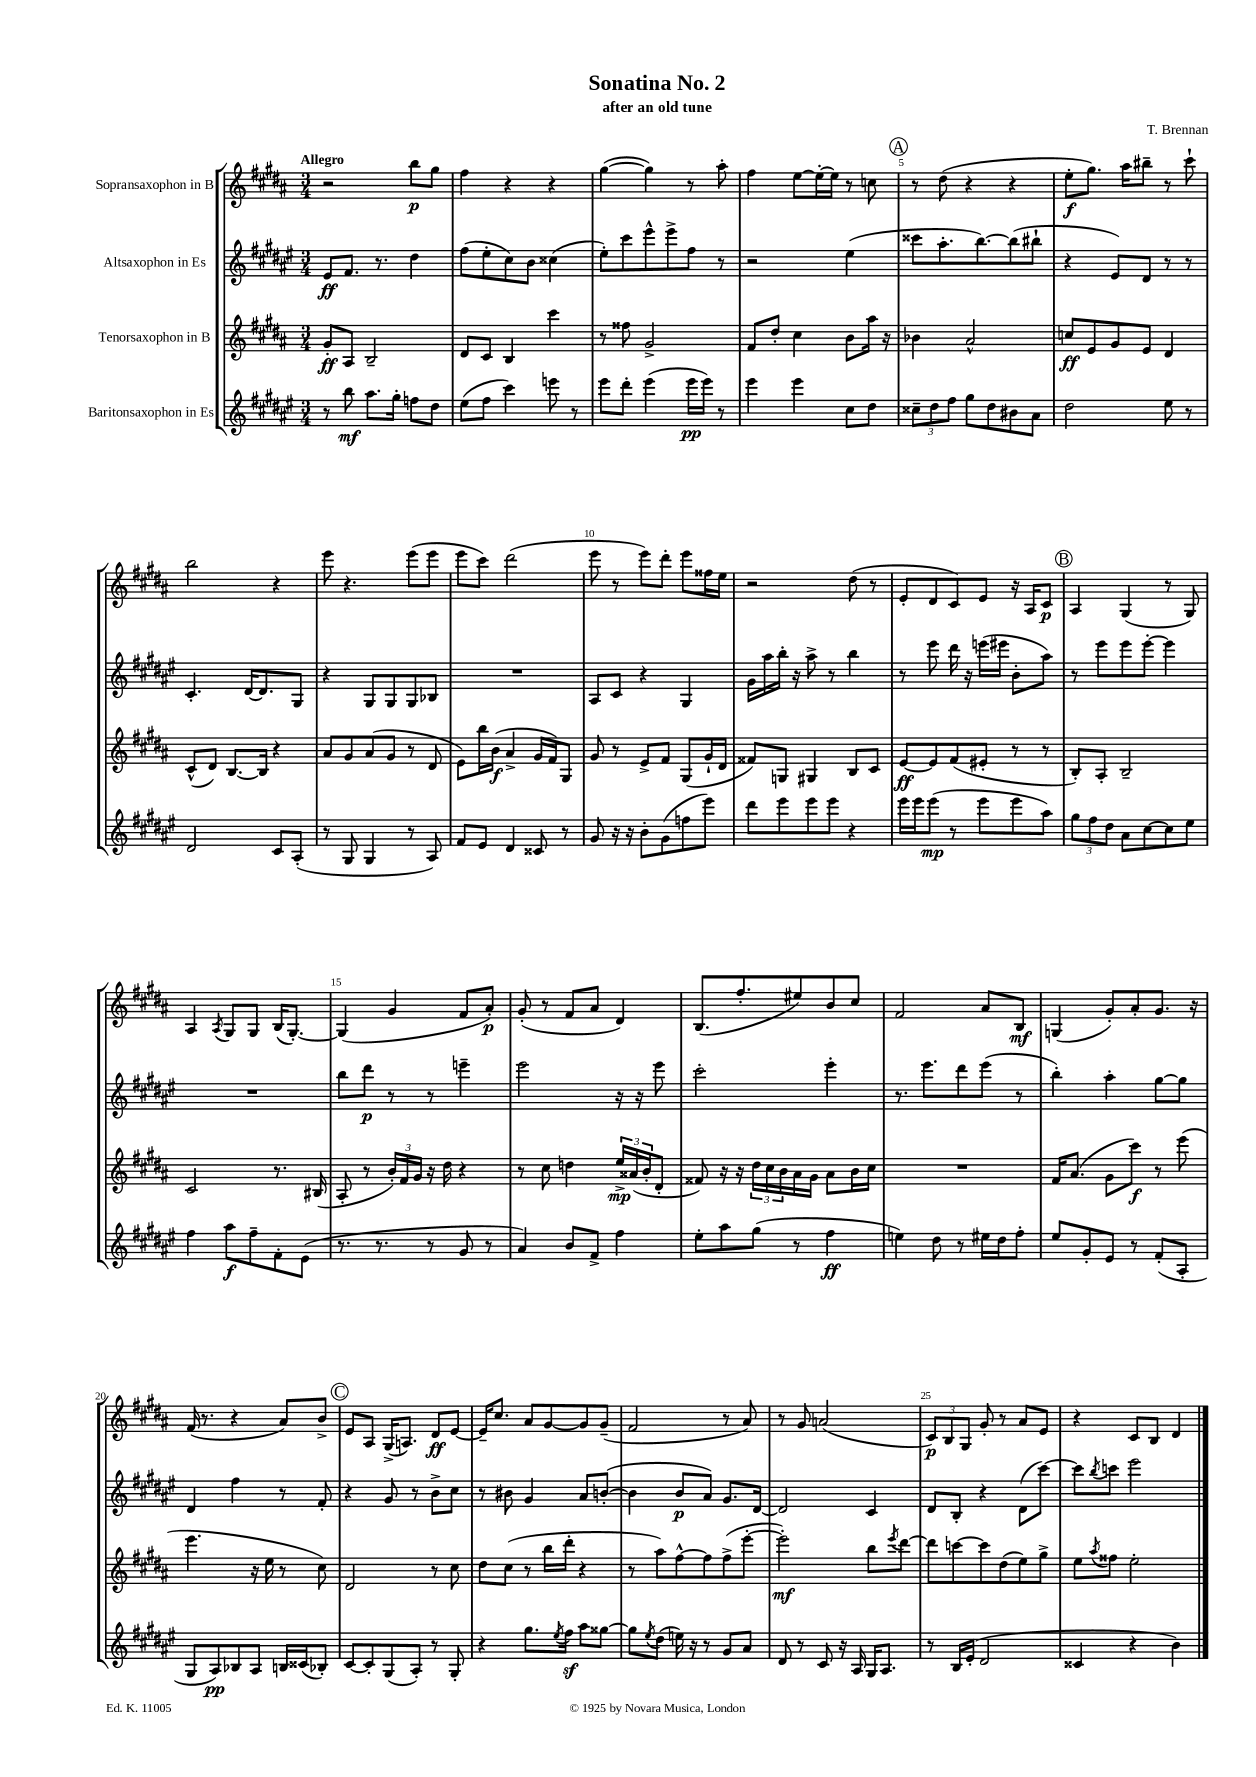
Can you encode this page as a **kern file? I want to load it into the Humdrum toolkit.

**kern	**dynam	**kern	**dynam	**kern	**dynam	**kern	**dynam
*part4	*part4	*part3	*part3	*part2	*part2	*part1	*part1
*staff4	*staff4	*staff3	*staff3	*staff2	*staff2	*staff1	*staff1
*I"Baritonsaxophon in Es	*	*I"Tenorsaxophon in B	*	*I"Altsaxophon in Es	*	*I"Sopransaxophon in B	*
*clefG2	*	*clefG2	*	*clefG2	*	*clefG2	*
*k[f#c#g#d#a#e#]	*	*k[f#c#g#d#a#]	*	*k[f#c#g#d#a#e#]	*	*k[f#c#g#d#a#]	*
*M3/4	*	*M3/4	*	*M3/4	*	*M3/4	*
=1	=1	=1	=1	=1	=1	=1	=1
!	!	!	!	!	!	!LO:TX:a:B:t=Allegro	!
8r	.	8g#'/L	ff	8e#/L	ff	2r	.
8bb\	mf	8A#/J	.	8.f#/J	.	.	.
8.aa#\L	.	2B~/	.	.	.	.	.
.	.	.	.	8.r	.	.	.
16gg#'\Jk	.	.	.	.	.	.	.
8ffn\L	.	.	.	4dd#\	.	8bb\L	p
8dd#\J	.	.	.	.	.	8gg#\J	.
=2	=2	=2	=2	=2	=2	=2	=2
(8ee#\L	.	8d#/L	.	(8ff#\L	.	4ff#\	.
8ff#\J	.	8c#/J	.	8ee#'\	.	.	.
4ccc#\)	.	4B/	.	8cc#\)	.	4r	.
.	.	.	.	8b\J	.	.	.
8eeen\	.	4ccc#\	.	(4cc##X\	.	4r	.
8r	.	.	.	.	.	.	.
=3	=3	=3	=3	=3	=3	=3	=3
8eee#\L	.	8r	.	8ee#'\L)	.	([4gg#\	.
8ddd#'\J	.	8ff##X\	.	8ccc#\	.	.	.
(4eee#\	.	2g#^/	.	8eee#^^\	.	4gg#\])	.
.	.	.	.	8eee#^\	.	.	.
16eee#\LL	pp	.	.	8ff#\J	.	8r	.
16eee#\JJ)	.	.	.	.	.	.	.
8r	.	.	.	8r	.	8aa#'\	.
=4	=4	=4	=4	=4	=4	=4	=4
4eee#\	.	8f#/L	.	2r	.	4ff#\	.
.	.	8dd#'/J	.	.	.	.	.
4eee#\	.	4cc#\	.	.	.	[8ee\L	.
.	.	.	.	.	.	16ee'\L_	.
.	.	.	.	.	.	16ee\JJ]	.
8cc#\L	.	8b\L	.	(4ee#\	.	8r	.
8dd#\J	.	16aa#\Jk	.	.	.	8ccn\	.
.	.	16r	.	.	.	.	.
!!LO:REH:place=s1:t=A
=5	=5	=5	=5	=5	=5	=5	=5
12cc##X~\L	.	4b-X\	.	8ccc##X\L	.	8r	.
12dd#\	.	.	.	.	.	.	.
.	.	.	.	8.aa#'\	.	(8dd#\	.
12ff#\J	.	.	.	.	.	.	.
8gg#\L	.	2a#^^/	.	.	.	4r	.
.	.	.	.	[8.bb\)	.	.	.
8dd#\	.	.	.	.	.	.	.
8b#X\	.	.	.	(8bb\]	.	4r	.
8a#\J	.	.	.	8bb#X`\J	.	.	.
=6	=6	=6	=6	=6	=6	=6	=6
2dd#\	.	8ccn/L	ff	4r	.	8ee'\L	f
.	.	8e/	.	.	.	8.gg#\J)	.
.	.	8g#/	.	8e#/L)	.	.	.
.	.	.	.	.	.	16aa#\KL	.
.	.	8e/J	.	8d#/J	.	8bb#X~\J	.
8ee#\	.	4d#/	.	8r	.	8r	.
8r	.	.	.	8r	.	8ccc#`\	.
!!LO:LB:g=z
=7	=7	=7	=7	=7	=7	=7	=7
2d#/	.	(8c#^^/L	.	4.c#'/	.	2bb\	.
.	.	8d#/J)	.	.	.	.	.
.	.	[8.B/L	.	.	.	.	.
.	.	.	.	[16d#/KL	.	.	.
.	.	16B/Jk]	.	8.d#/]	.	.	.
8c#/L	.	4r	.	.	.	4r	.
(8A#'/J	.	.	.	8G#/J	.	.	.
=8	=8	=8	=8	=8	=8	=8	=8
8r	.	8a#/L	.	4r	.	8eee\	.
8G#/	.	8g#/	.	.	.	4.r	.
4G#/	.	(8a#/	.	8G#/L	.	.	.
.	.	8g#/J	.	8G#/	.	.	.
8r	.	8r	.	8G#/	.	(8eee\L	.
8A#/)	.	8d#/	.	8B-X/J	.	8eee\J	.
=9	=9	=9	=9	=9	=9	=9	=9
8f#/L	.	8e\L)	.	2.r	.	8eee\L	.
8e#/J	.	16bb\L	.	.	.	8ccc#\J)	.
.	.	(16b\JJ	f	.	.	.	.
4d#/	.	4a#^/	.	.	.	(2ddd#\	.
8c##X/	.	16g#/LL	.	.	.	.	.
.	.	16f#/J)	.	.	.	.	.
8r	.	8G#/J	.	.	.	.	.
=10	=10	=10	=10	=10	=10	=10	=10
8g#/	.	8g#/	.	8A#/L	.	8eee\	.
16r	.	8r	.	8c#/J	.	8r	.
16r	.	.	.	.	.	.	.
8b'\L	.	8e^/L	.	4r	.	8eee\L)	.
(8g#\	.	8f#/J	.	.	.	8ddd#'\J	.
8ffn\	.	(8G#/L	.	4G#/	.	8eee\L	.
8eee#\J)	.	16g#`/L	.	.	.	16ff##X\L	.
.	.	16d#/JJ	.	.	.	16ee\JJ	.
=11	=11	=11	=11	=11	=11	=11	=11
8ddd#\L	.	8f##X/L)	.	16g#\LL	.	2r	.
.	.	.	.	16aa#\	.	.	.
8eee#\	.	8Gn/J	.	16bb'\JJ	.	.	.
.	.	.	.	16r	.	.	.
8eee#\	.	4G#X/	.	8aa#^\	.	.	.
8eee#\J	.	.	.	8r	.	.	.
4r	.	8B/L	.	4bb\	.	(8dd#\	.
.	.	8c#/J	.	.	.	8r	.
=12	=12	=12	=12	=12	=12	=12	=12
16eee#\LL	.	[8e/L	ff	8r	.	8e'/L	.
16eee#\J	.	.	.	.	.	.	.
(8eee#\J	mp	8e/]	.	8eee#\	.	8d#/	.
8r	.	(8f#/	.	16ddd#\	.	8c#/)	.
.	.	.	.	16r	.	.	.
8eee#\L	.	8e#X'/J	.	(16eeen\LL	.	8e/J	.
.	.	.	.	16eee#X\JJ	.	.	.
8eee#\	.	8r	.	8b'\L	.	16r	.
.	.	.	.	.	.	16A#/KL	.
8aa#\J)	.	8r	.	8aa#\J)	.	8c#/J	p
!!LO:REH:place=s1:t=B
=13	=13	=13	=13	=13	=13	=13	=13
12gg#\L	.	8B'/L)	.	8r	.	4A#/	.
12ff#\	.	.	.	.	.	.	.
.	.	8A#'/J	.	8eee#\L	.	.	.
12dd#\J	.	.	.	.	.	.	.
8a#\L	.	2B~/	.	8eee#\	.	(4G#/	.
[8cc#\	.	.	.	[8eee#'\J	.	.	.
8cc#\]	.	.	.	4eee#\]	.	8r	.
8ee#\J	.	.	.	.	.	8G#/)	.
!!LO:LB:g=z
=14	=14	=14	=14	=14	=14	=14	=14
4ff#\	.	2c#/	.	2.r	.	4A#/	.
.	.	.	.	.	.	8qA#/	.
8aa#\L	f	.	.	.	.	8G#/L	.
8ff#~\	.	.	.	.	.	8G#/J	.
8f#'\	.	8.r	.	.	.	(16B/KL	.
.	.	.	.	.	.	[8.G#'/J)	.
(8e#\J	.	.	.	.	.	.	.
.	.	(16B#X/	.	.	.	.	.
=15	=15	=15	=15	=15	=15	=15	=15
8.r	.	8A#'/	.	8bb\L	.	(4G#/]	.
.	.	8r	.	8ddd#\J	p	.	.
8.r	.	.	.	.	.	.	.
.	.	24b'/LL)	.	8r	.	4g#/	.
.	.	24f#/	.	.	.	.	.
.	.	24g#/JJ	.	.	.	.	.
8r	.	16r	.	8r	.	.	.
.	.	16dd#\	.	.	.	.	.
8g#/	.	4r	.	4eeen~\	.	8f#/L	.
8r	.	.	.	.	.	8a#'/J)	p
=16	=16	=16	=16	=16	=16	=16	=16
4a#/)	.	8r	.	2eee#\	.	(8g#'/	.
.	.	8cc#\	.	.	.	8r	.
8b/L	.	4ddn\	.	.	.	8f#/L	.
8f#^/J	.	.	.	.	.	8a#/J	.
4ff#\	.	24ee^/LL	mp	16r	.	4d#/)	.
.	.	(24a##X/	.	.	.	.	.
.	.	.	.	16r	.	.	.
.	.	24b'/J	.	.	.	.	.
.	.	8d#'/J	.	8eee#\	.	.	.
=17	=17	=17	=17	=17	=17	=17	=17
8ee#'\L	.	8f##X/)	.	2ccc#'\	.	(8.B/L	.
8aa#\	.	16r	.	.	.	.	.
.	.	16r	.	.	.	8.ff#'/	.
(8gg#\J	.	24dd#\LL	.	.	.	.	.
.	.	24cc#\	.	.	.	.	.
.	.	24b\	.	.	.	.	.
8r	.	16a#\	.	.	.	8ee#X/)	.
.	.	16g#\JJ	.	.	.	.	.
4ff#\	ff	8a#\L	.	4eee#'\	.	8b/	.
.	.	16b\L	.	.	.	8cc#/J	.
.	.	16cc#\JJ	.	.	.	.	.
=18	=18	=18	=18	=18	=18	=18	=18
4een\)	.	2.r	.	8.r	.	2f#/	.
.	.	.	.	8.eee#\L	.	.	.
8dd#\	.	.	.	.	.	.	.
8r	.	.	.	8ddd#\	.	.	.
16ee#X\LL	.	.	.	(8eee#\J	.	8a#/L	.
16dd#\J	.	.	.	.	.	.	.
8ff#'\J	.	.	.	8r	.	8B/J	mf
=19	=19	=19	=19	=19	=19	=19	=19
8ee#/L	.	16f#/KL	.	4bb'\)	.	(4Gn/	.
.	.	(8.a#/J	.	.	.	.	.
8g#'/	.	.	.	.	.	.	.
8e#/J	.	8g#\L	.	4aa#'\	.	8g#'/L)	.
8r	.	8ccc#\J)	f	.	.	8a#'/	.
(8f#'/L	.	8r	.	[8gg#\L	.	8.g#/J	.
8A#'/J	.	(8eee\	.	8gg#\J]	.	.	.
.	.	.	.	.	.	16r	.
!!LO:LB:g=z
=20	=20	=20	=20	=20	=20	=20	=20
8G#/L	.	4.eee\	.	4d#/	.	(16f#/	.
.	.	.	.	.	.	8.r	.
8A#/)	pp	.	.	.	.	.	.
8B-X/	.	.	.	4ff#\	.	4r	.
8A#/J	.	16r	.	.	.	.	.
.	.	16ee\	.	.	.	.	.
16Bn/LL	.	8r	.	8r	.	8a#/L)	.
(16c##X/J	.	.	.	.	.	.	.
8B-X'/J)	.	8cc#\)	.	8f#'/	.	8b^/J	.
!!LO:REH:place=s1:t=C
=21	=21	=21	=21	=21	=21	=21	=21
[8c#/L	.	2d#/	.	4r	.	8e/L	.
8c#'/]	.	.	.	.	.	8A#/J	.
(8G#/	.	.	.	8g#/	.	(16G#^/KL	.
.	.	.	.	.	.	8.An/J)	.
8A#'/J)	.	.	.	8r	.	.	.
8r	.	8r	.	8b^\L	.	8d#/L	ff
8G#'/	.	8cc#\	.	8cc#\J	.	[8e/J	.
=22	=22	=22	=22	=22	=22	=22	=22
4r	.	8dd#\L	.	8r	.	16e~/KL]	.
.	.	.	.	.	.	8.cc#/J	.
.	.	(8cc#\J	.	8b#X\	.	.	.
8.gg#\L	.	8r	.	4g#/	.	8a#/L	.
.	.	16bb\LL	.	.	.	[8g#/	.
8qee#/	.	.	.	.	.	.	.
16ff#z\Jk	.	16ddd#'\JJ	.	.	.	.	.
8aa#\L	.	4r	.	8a#/L	.	8g#/]	.
[8gg##X\J	.	.	.	([8bn'/J	.	(8g#~/J	.
=23	=23	=23	=23	=23	=23	=23	=23
8gg##\L]	.	8r	.	4b\]	.	2f#/	.
8qee#/	.	.	.	.	.	.	.
(8dd#\J	.	8aa#\L)	.	.	.	.	.
16een\)	.	[8ff#^^\	.	8b/L	p	.	.
16r	.	.	.	.	.	.	.
8r	.	8ff#\]	.	8a#/J)	.	.	.
8g#/L	.	(8ff#^\	.	8.g#/L	.	8r	.
8a#/J	.	[8eee'\J	.	.	.	8a#/)	.
.	.	.	.	[16d#/Jk	.	.	.
=24	=24	=24	=24	=24	=24	=24	=24
8d#/	.	2eee'\])	mf	2d#/]	.	8r	.
8r	.	.	.	.	.	8g#/	.
8c#/	.	.	.	.	.	(2an/	.
16r	.	.	.	.	.	.	.
16A#/	.	.	.	.	.	.	.
16G#/KL	.	8bb\L	.	4c#/	.	.	.
8.A#/J	.	.	.	.	.	.	.
.	.	8qeee/	.	.	.	.	.
.	.	[8ddd#\J	.	.	.	.	.
=25	=25	=25	=25	=25	=25	=25	=25
8r	.	8ddd#\L]	.	8d#/L	.	12c#/L)	p
.	.	.	.	.	.	12B/	.
16B/LL	.	[8cccn\	.	8B'/J	.	.	.
.	.	.	.	.	.	12G#/J	.
(16e#'/JJ	.	.	.	.	.	.	.
2d#/	.	8ccc\]	.	4r	.	8g#'/	.
.	.	(8dd#\	.	.	.	8r	.
.	.	8ee\)	.	(8d#\L	.	8a#/L	.
.	.	8gg#^\J	.	[8ccc#\J)	.	8e/J	.
=26	=26	=26	=26	=26	=26	=26	=26
4c##X/	.	8ee\L	.	8ccc#\L]	.	4r	.
.	.	8qaa#/	.	8qbb/	.	.	.
.	.	8ff##X\J	.	8cccn\J	.	.	.
4r	.	2ee'\	.	2eee#\	.	8c#/L	.
.	.	.	.	.	.	8B/J	.
4b\)	.	.	.	.	.	4d#/	.
==	==	==	==	==	==	==	==
*-	*-	*-	*-	*-	*-	*-	*-
